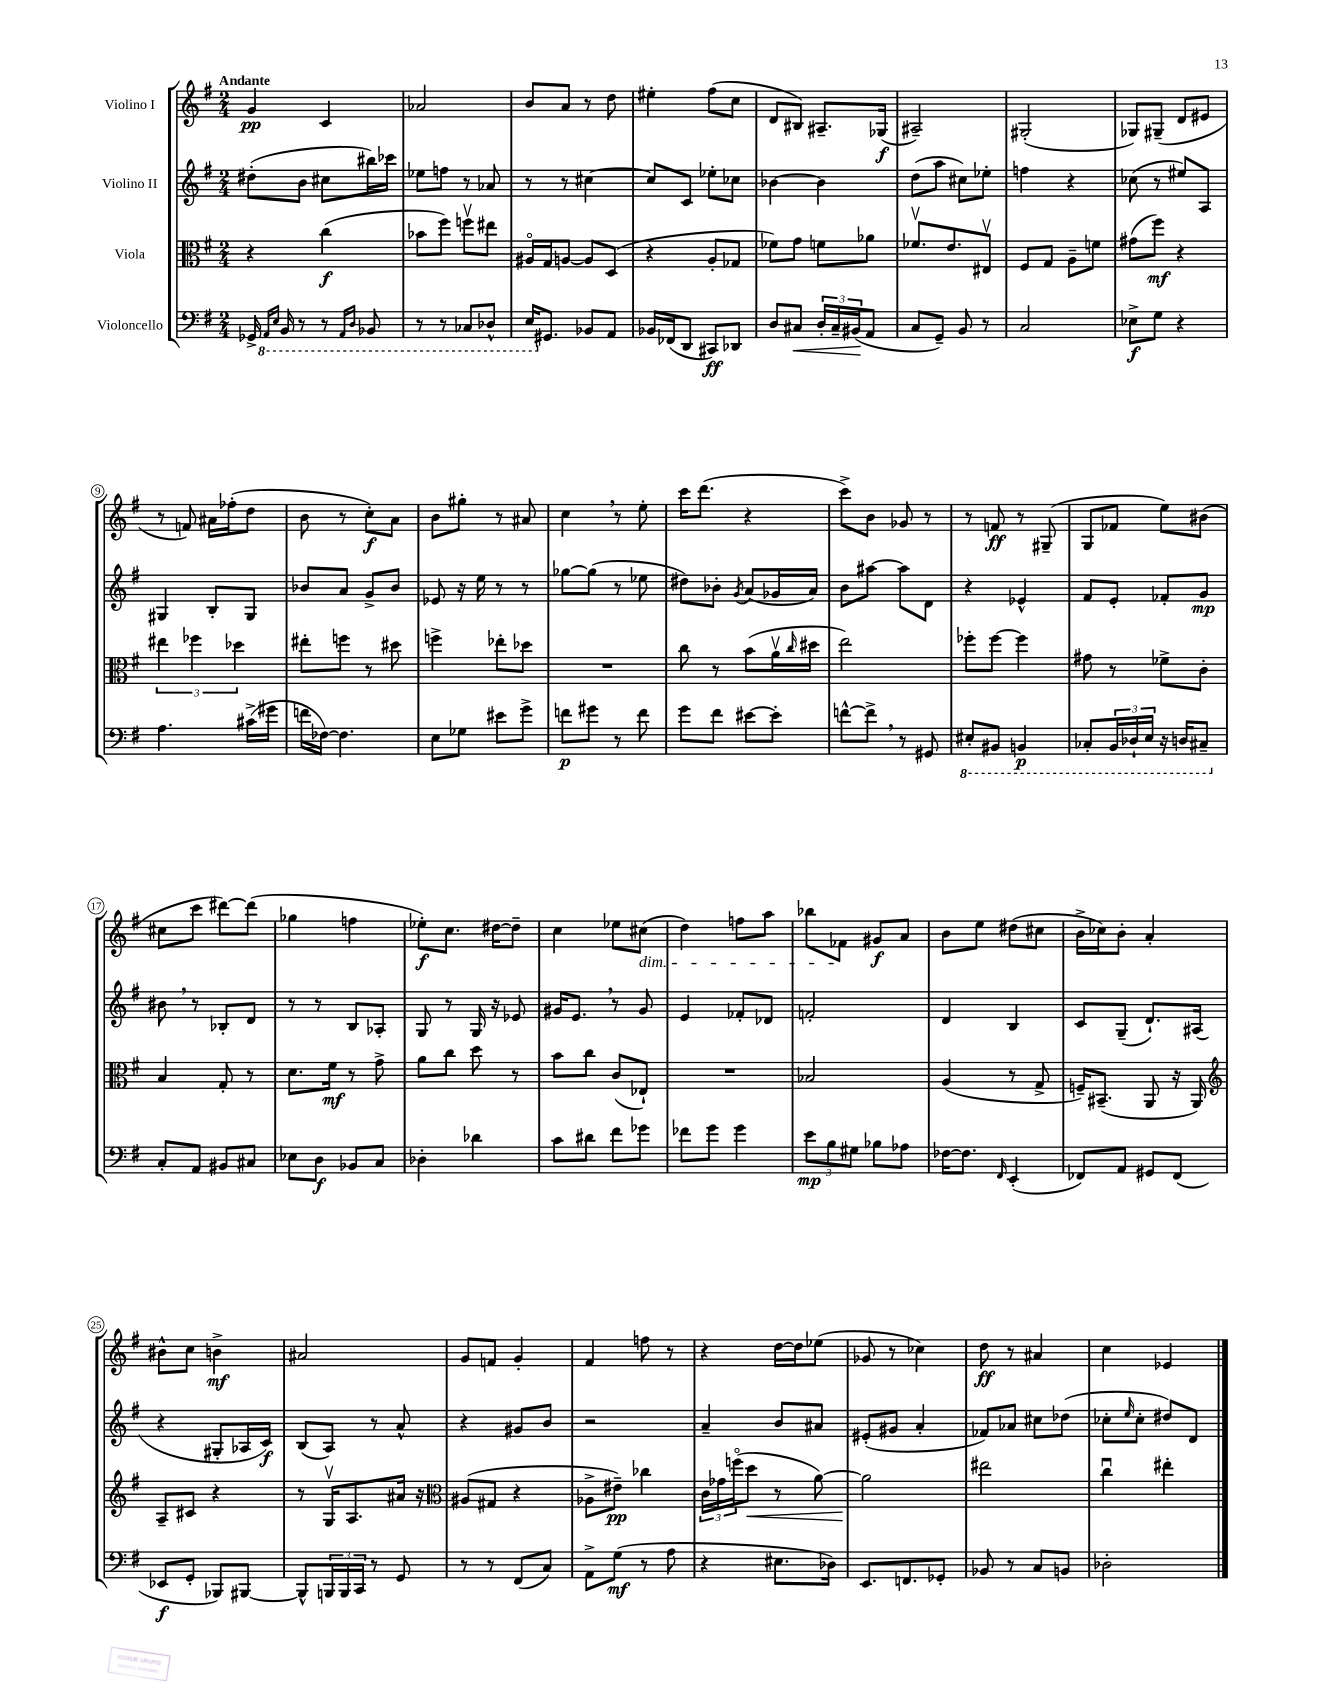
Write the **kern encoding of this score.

**kern	**kern	**kern	**kern
*staff4	*staff3	*staff2	*staff1
*clefF4	*clefC3	*clefG2	*clefG2
*k[f#]	*k[f#]	*k[f#]	*k[f#]
*M2/4	*M2/4	*M2/4	*M2/4
16GG-^	4r	(8dd#'	4g
16qqAAA	.	.	.
16qqEE	.	.	.
16BBB	.	.	.
8r	.	8b	.
8r	(4cc	8cc#	4c
16qqAAA	.	.	.
16qqDD	.	.	.
8BBB-	.	16bb#)	.
.	.	16ccc-	.
=	=	=	=
8r	8b-	8ee-	2a-
8r	8ff#)	8ff	.
8CC-	8ffv	8r	.
8DD-^^	8ee#	8a-	.
=	=	=	=
16EE	16A#o	8r	8b
8.GG#	16G	.	.
.	[8A	8r	8a
8BB-	8A]	[4cc#	8r
8AA	(8D	.	8dd
=	=	=	=
16BB-	4r	8cc#]	4ee#'
(16FF-	.	.	.
8DD	.	8c	.
8CC#)	8A'	8ee-'	(8ff#
8DD-	8G-	8cc-	8cc
=	=	=	=
8D	8f-)	[4b-	8d
8C#	8g	.	8B#)
24D'	8f	4b-]	8.A#~
24C#~	.	.	.
(24BB#	.	.	.
8AA	8a-	.	.
.	.	.	(16G-
=	=	=	=
8C	8.f-v	(8dd	2A#~)
8GG~)	.	8aa	.
.	8.e	.	.
8BB	.	8cc#)	.
8r	8E#v	8ee-'	.
=	=	=	=
2C	8F#	4ff	(2G#'
.	8G	.	.
.	8A~	4r	.
.	8f	.	.
=	=	=	=
8E-^	(8g#	(8cc-	8G-)
8G	8ff#)	8r	(8G#~
4r	4r	8ee#)	8d
.	.	8A	8e#
=	=	=	=
4.A	6ee#	4G#	8r
.	.	.	8f)
.	6ff-	.	.
.	.	8B'	16a#
.	.	.	(16ff-'
.	6dd-	.	.
(16c#^	.	8G#	8dd
16g#	.	.	.
=	=	=	=
16f	8ee#'	8b-	8b
[16F-)	.	.	.
4.F-]	8ff	8a	8r
.	8r	8g^	8cc')
.	8dd#	8b-	8a
=	=	=	=
8E	4ff^	8e-	8b
8G-	.	16r	8gg#'
.	.	16ee	.
8e#	8ee-'	8r	8r
8g^	8dd-	8r	8a#
=	=	=	=
8f	2r	[8gg-	4cc
8g#	.	(8gg-]	.
8r	.	8r	8r
8f	.	8ee-	8ee'
=	=	=	=
8g	8cc	8dd#)	16ccc
.	.	.	(8.ddd
8f#	8r	8b-'	.
.	.	8qg	.
[8e#	(8b	(8a	4r
8e#']	16av	16g-	.
.	16qqcc	.	.
.	16dd#	16a)	.
=	=	=	=
[8f^^	2ee)	8b	8ccc^)
8f^]	.	[8aa#	8b
8r	.	8aa#]	8g-
8GG#	.	8d	8r
=	=	=	=
8EE#'	8ff-'	4r	8r
8BBB#	[8ff-	.	8f
4BBB	4ff-]	4e-^^	8r
.	.	.	(8G#~
=	=	=	=
8CC-'	8g#	8f#	8G
24BBB	8r	8e'	8f-
24DD-`	.	.	.
24EE	.	.	.
16r	8f-^	8f-'	8ee)
16DD	.	.	.
8CC#~	8c'	8g	(8b#
=	=	=	=
8C'	4B	8b#	8cc#
8AA	.	8r	8ccc
8BB#	8G'	8B-'	[8ddd#)
8C#	8r	8d	(8ddd#]
=	=	=	=
8E-	8.d	8r	4gg-
8D	.	8r	.
.	16f#	.	.
8BB-	8r	8B	4ff
8C	8g^	8A-'	.
=	=	=	=
4D-'	8a	8G	8ee-')
.	8cc	8r	8.cc
4d-	8dd	16G	.
.	.	16r	[16dd#
.	8r	8e-	8dd#~]
=	=	=	=
8c	8b	16g#	4cc
.	.	8.e	.
8d#	8cc	.	.
8f#	(8c	8r	8ee-
8g-	8E-`)	8g#	(8cc#
=	=	=	=
8f-	2r	4e	4dd)
8g	.	.	.
4g	.	8f-'	8ff
.	.	8d-	8aa
=	=	=	=
12e	2B-	2f'	8bb-
12B	.	.	.
.	.	.	8f-
12G#	.	.	.
8B-	.	.	8g#
8A-	.	.	8a
=	=	=	=
[16F-	(4A	4d	8b
8.F-]	.	.	.
.	.	.	8ee
16qqFF#	.	.	.
(4EE'	8r	4B	(8dd#
.	8G^	.	8cc#
=	=	=	=
8FF-)	16F~)	8c	16b^
.	(8.BB#~	.	16cc-)
8AA	.	(8G~	8b'
8GG#	8AA	8.d`)	4a'
(8FF-	16r	.	.
.	16AA)	(16A#	.
=	=	=	=
*	*clefG2	*	*
8EE-	8A~	4r	8b#^^
8GG'	8c#	.	8cc
8BBB-)	4r	8G#'	4b^
[8BBB#	.	16A-	.
.	.	16c)	.
=	=	=	=
8BBB#^^]	8r	(8B	2a#
24BBB	16Gv	8A)	.
24BBB	.	.	.
.	8.A	.	.
24CC	.	.	.
8r	.	8r	.
8GG	16a#	8a^^	.
.	16r	.	.
=	=	=	=
*	*clefC3	*	*
8r	(8A#	4r	8g
8r	8G#	.	8f
(8FF#	4r	8g#	4g'
8C)	.	8b	.
=	=	=	=
8AA^	8A-^	2r	4f#
(8G	8e#~)	.	.
8r	4cc-	.	8ff
8A	.	.	8r
=	=	=	=
4r	24c	4a~	4r
.	24g-	.	.
.	(24ffo	.	.
.	8dd	.	.
8.E#	8r	8b	[16dd
.	.	.	16dd]
.	[8a)	8a#	(8ee-
16D-)	.	.	.
=	=	=	=
8.EE	2a]	(8e#'	8g-
.	.	8g#	8r
8.FF	.	.	.
.	.	4a'	4cc-)
8GG-'	.	.	.
=	=	=	=
8BB-	2ee#	8f-)	8dd
8r	.	8a-	8r
8C	.	8cc#	4a#
8BB	.	(8dd-	.
=	=	=	=
2D-'	4ccu	8cc-'	4cc
.	.	16qqee	.
.	.	8cc-'	.
.	4ee#'	8dd#)	4e-
.	.	8d	.
==	==	==	==
*-	*-	*-	*-
